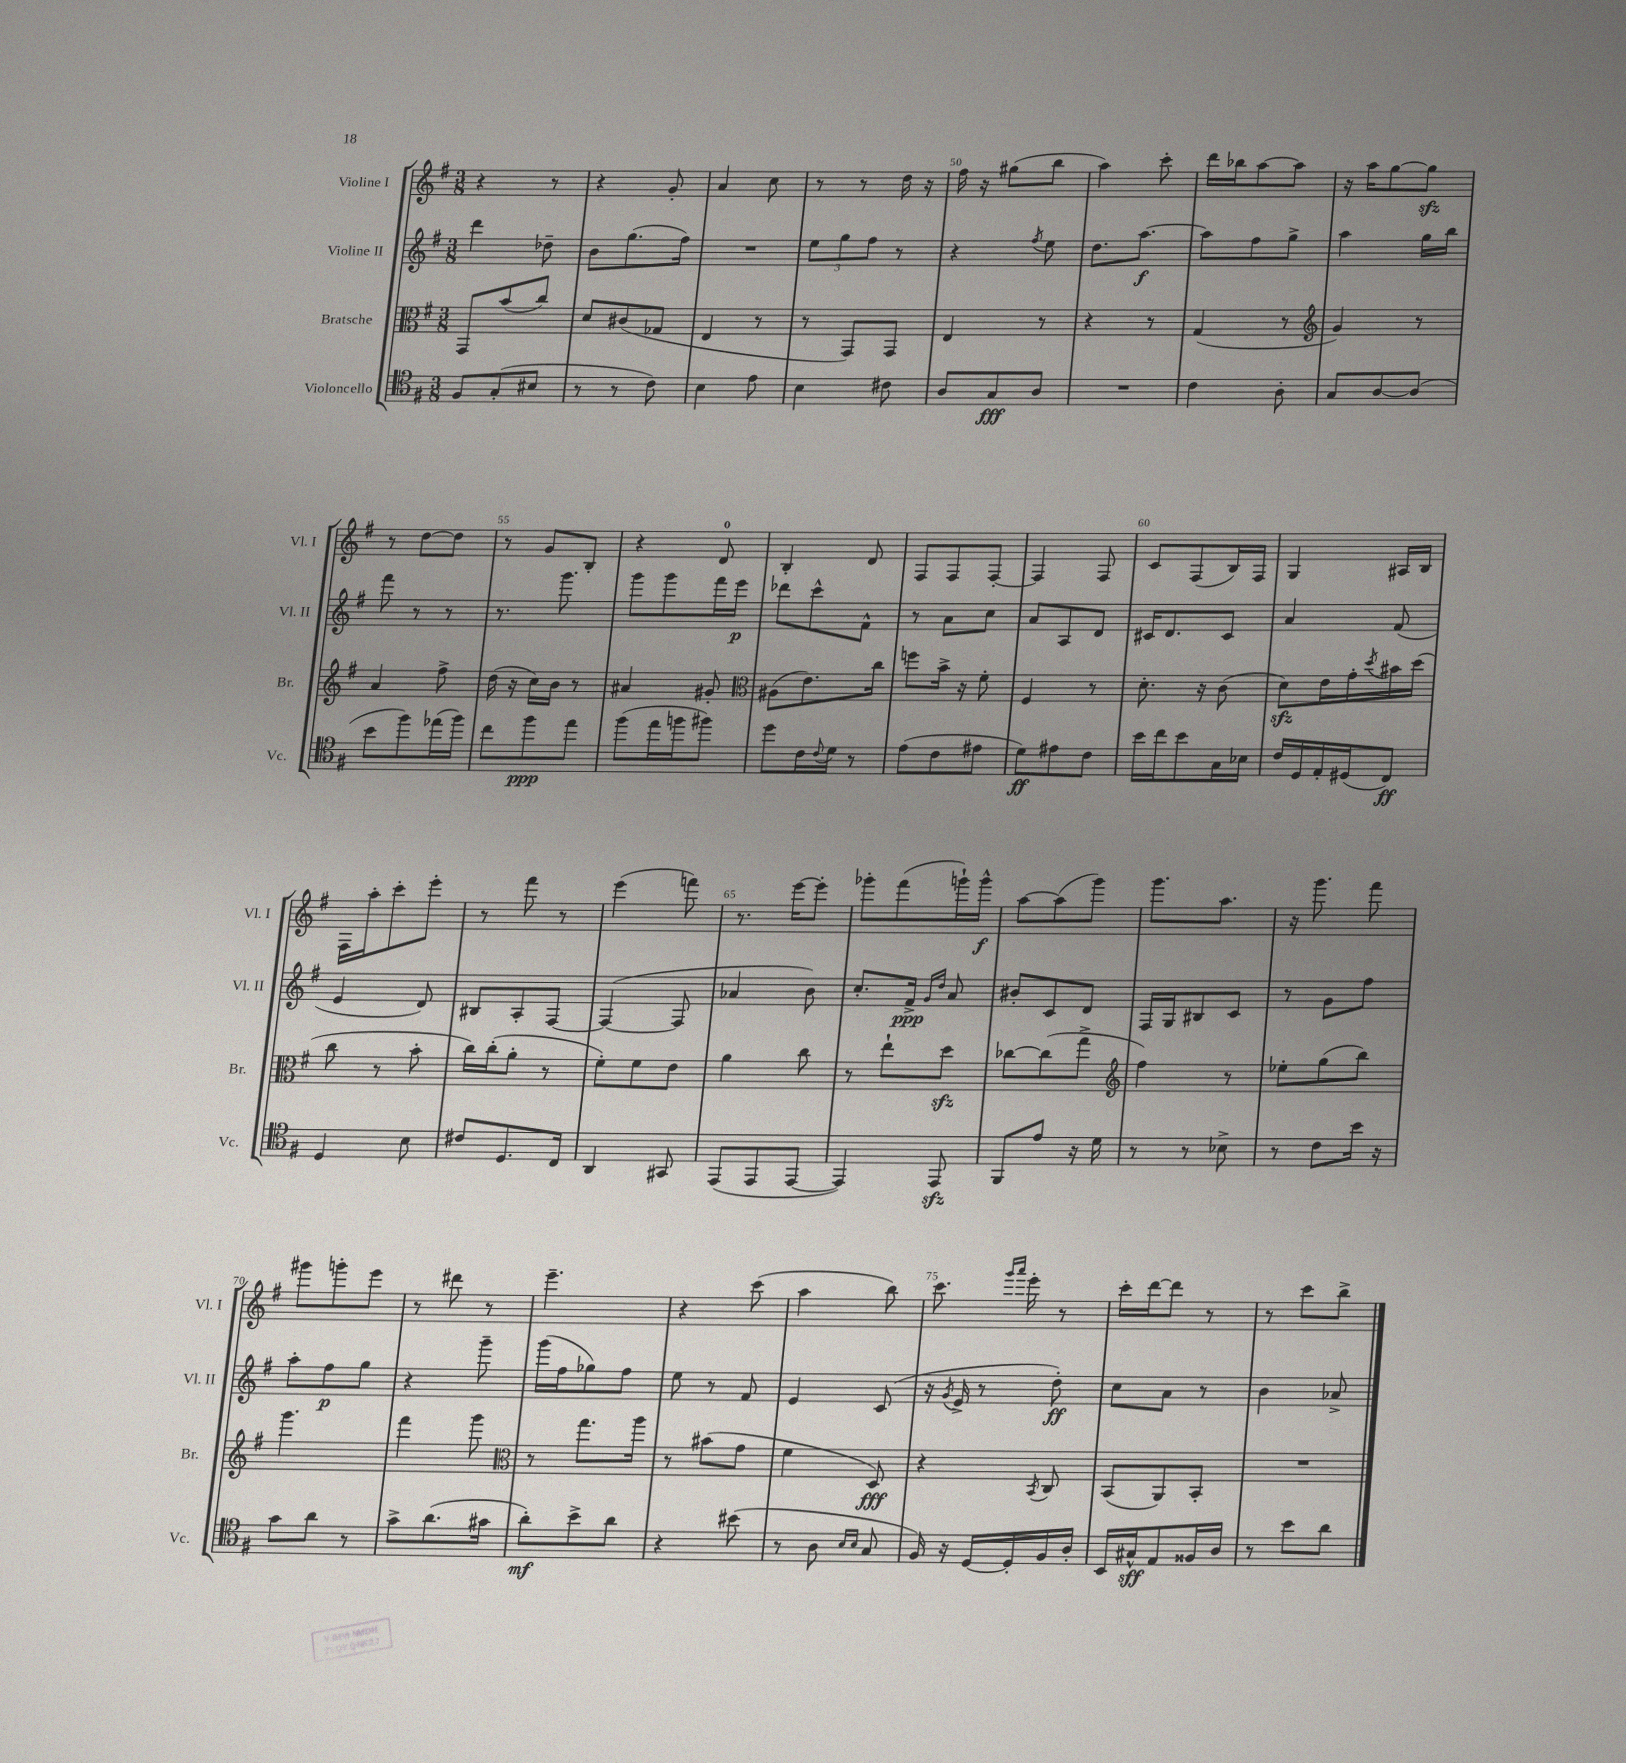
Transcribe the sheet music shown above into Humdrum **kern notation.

**kern	**kern	**kern	**kern
*staff4	*staff3	*staff2	*staff1
*clefC4	*clefC3	*clefG2	*clefG2
*k[f#]	*k[f#]	*k[f#]	*k[f#]
*M3/8	*M3/8	*M3/8	*M3/8
8F#	8GG	4ddd	4r
(8G'	(8b	.	.
8B#	8cc)	8dd-~	8r
=	=	=	=
8r	8d	8b	4r
8r	(8c#	(8.gg	.
8c)	8G-	.	8g'
.	.	16ff#)	.
=	=	=	=
4B	4E	4.r	4a
8e	8r	.	8cc
=	=	=	=
4B	8r	12ee	8r
.	.	12gg	.
.	8GG)	.	8r
.	.	12ff#	.
8c#	8GG	8r	16dd
.	.	.	16r
=	=	=	=
8A	4E	4r	16ff#
.	.	.	16r
8G	.	.	(8gg#
.	.	8qff#	.
8A	8r	8ee	8bb
=	=	=	=
4.r	4r	8.dd	4aa)
.	.	[8.aa	.
.	8r	.	8ccc'
=	=	=	=
4c	(4G	8aa]	16ddd
.	.	.	16bb-
.	.	8ff#	[8aa
8A'	8r	8gg^	8aa]
=	=	=	=
*	*clefG2	*	*
8G	4g)	4aa	16r
.	.	.	16aa
[8A	.	.	[8gg
(8A]	8r	16gg	8gg]
.	.	16bb	.
=	=	=	=
8b	4a	8fff#	8r
8ff#)	.	8r	[8dd
(16ee-	8ff#^	8r	8dd]
16ff#)	.	.	.
=	=	=	=
8cc	(16dd	8.r	8r
.	16r	.	.
8ff#	16cc)	.	8g
.	16b	8.ggg	.
8ee	8r	.	8B'
=	=	=	=
(8ff#	4a#	8ggg	4r
16ee	.	8ggg	.
16ff	.	.	.
8ff#)	8g#'	16fff#	8d
.	.	16eee	.
=	=	=	=
*	*clefC3	*	*
8dd	(8A#	8ddd-	4B'
16c	8.e)	8ccc^^	.
8qqc	.	.	.
16d	.	.	.
8r	.	8f#^^	8d
.	16cc	.	.
=	=	=	=
(8e	8ff	8r	8F#
8c	16b^	8a	8F#
.	16r	.	.
8e#	8f#'	8cc	[8F#'
=	=	=	=
8d)	4F#	8a	4F#]
8e#	.	8A	.
8c	8r	8d	8F#
=	=	=	=
16b	8.d'	16c#	8c
16cc	.	8.d	.
8b	.	.	(8F#
.	16r	.	.
16G	(8c	8c#	16B)
16B-	.	.	16F#
=	=	=	=
16c	8d)	4a	4G
16D	.	.	.
16E'	16e	.	.
(16D#	16g'	.	.
.	8qdd	.	.
8C)	16b#	(8f#	16A#
.	(16dd	.	16B
=	=	=	=
4D	8cc	4e	16F#
.	.	.	16aa'
.	8r	.	8ccc'
8B	8b'	8d)	8eee'
=	=	=	=
8c#	16cc)	8B#	8r
.	(16cc'	.	.
8.D	8a'	8A'	8fff#
.	8r	[8F#	8r
16C	.	.	.
=	=	=	=
4AA	8f#')	(4F#_	(4eee
.	8f#	.	.
8GG#	8e	8F#]	8fff)
=	=	=	=
(8EE	4a	4a-	8.r
8EE	.	.	.
.	.	.	[16eee
[8EE	8cc	8b)	8eee']
=	=	=	=
4EE])	8r	8.cc'	8ggg-'
.	8ee`	.	(8fff#
.	.	16f#^	.
.	.	16qqg	.
.	.	16qqdd	.
8EE	8dd	8a	16ggg`)
.	.	.	16ggg^^
=	=	=	=
8FF#	[8cc-	8b#'	[8aa
8e	(8cc-]	8c	(8aa]
16r	8gg^	8d	8ggg)
16d	.	.	.
=	=	=	=
*	*clefG2	*	*
8r	4ff#)	16F#	8.ggg
.	.	16G	.
8r	.	8B#	.
.	.	.	8.aa
8B-^	8r	8c	.
=	=	=	=
8r	8ee-'	8r	16r
.	.	.	8.ggg
8c	(8gg	8g	.
16b	8bb)	8ff#	8fff#
16r	.	.	.
=	=	=	=
8g	4.ggg	8aa'	8ggg#
8a	.	8ff#	8ggg'
8r	.	8gg	8eee
=	=	=	=
8g^	4fff#	4r	8r
(8.a	.	.	8ddd#
.	8ggg	8ggg~	8r
16g#	.	.	.
=	=	=	=
*	*clefC3	*	*
8a')	8r	(16ggg	4.eee~
.	.	16ff#	.
8b^	8.gg	8gg-)	.
8a	.	8ff#	.
.	16aa	.	.
=	=	=	=
4r	8r	8ee	4r
.	(8b#	8r	.
(8b#	8g	8f#	(8ccc
=	=	=	=
8r	4f#	4e	4aa
8A	.	.	.
16qqB	.	.	.
16qqB	.	.	.
8G	8D)	(8c	8bb)
=	=	=	=
16F#)	4r	16r	8.ccc
.	.	8qg	.
16r	.	16e^	.
[16D	.	8r	.
.	.	.	16qqggg
.	.	.	16qqaaa
16D']	.	.	16eee'
.	8qBB	.	.
16F#	8C	8dd')	8r
16A'	.	.	.
=	=	=	=
16BB	(8BB	8cc	16ccc'
16G#^^	.	.	[16ddd
8E	8AA)	8a	8ddd]
16F##	8BB'	8r	8r
16A	.	.	.
=	=	=	=
8r	4.r	4b	8r
8b	.	.	8ccc
8a	.	8a-^	8bb^
==	==	==	==
*-	*-	*-	*-
